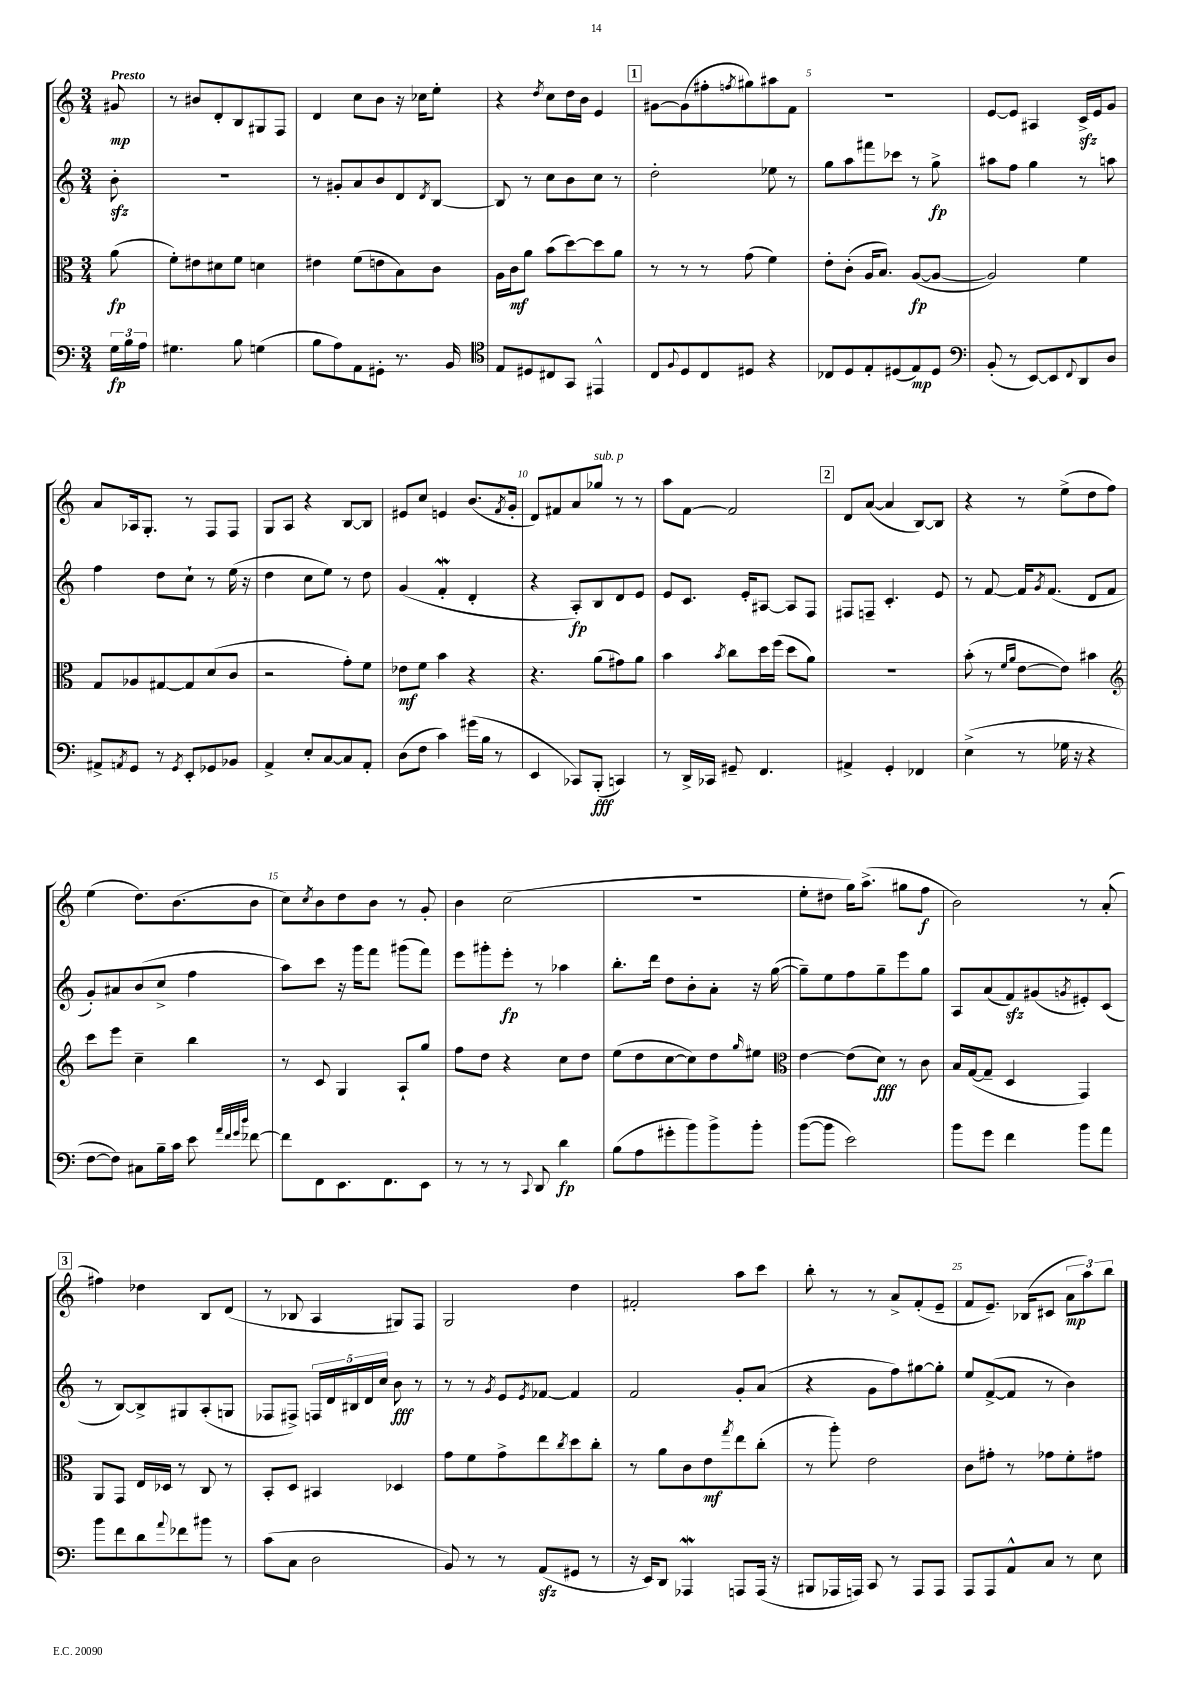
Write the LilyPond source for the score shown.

<<
\new StaffGroup <<
\new Staff = "s0" {
    \clef treble \key c \major \numericTimeSignature \time 3/4 \partial 8 \tempo "Presto"
    gis'8\mp |
    r8 bis'8 d'8-. b8 gis8 f8 |
    d'4 c''8 b'8 r16 ces''16 e''8-. |
    r4 \acciaccatura { d''8 } c''8 d''16 b'16 e'4 |
    \mark \markup { \box "1" } gis'8~ gis'8( fis''8-. \acciaccatura { f''8 } gis''8) ais''8 f'8 |
    R2. |
    e'8~ e'8 ais4 c'16->\sfz e'16 g'8 |
    a'8 aes16 g8.-. r8 f8 f8 |
    g8 a8 r4 b8~ b8 |
    eis'8 c''8 e'4 b'8.( \acciaccatura { f'8 } g'16-. |
    d'8) fis'8 a'8 ges''8^\markup { \italic "sub. p" } r8 r8 |
    a''8 f'8~ f'2 |
    \mark \markup { \box "2" } d'8 a'8~( a'4 b8~) b8 |
    r4 r8 e''8->( d''8 f''8) |
    e''4( d''8.) b'8.( b'8 |
    c''8) \acciaccatura { c''8 } b'8 d''8 b'8 r8 g'8-. |
    b'4 c''2( |
    R2. |
    e''8-. dis''8 g''16) a''8.->( gis''8 f''8\f |
    b'2) r8 a'8-.( |
    \mark \markup { \box "3" } fis''4) des''4 b8 d'8( |
    r8 bes8 a4 gis8) f8 |
    g2 d''4 |
    fis'2-. a''8 c'''8 |
    b''8-. r8 r8 a'8-> f'8-.( e'8-- |
    f'8 e'8.--) bes16( cis'8 \tuplet 3/2 { a'8\mp a''8) b''8 } \bar "|." |
}
\new Staff = "s1" {
    \clef treble \key c \major \numericTimeSignature \time 3/4 \partial 8
    b'8-.\sfz |
    R2. |
    r8 gis'8-. a'8 b'8 d'8 \acciaccatura { d'8 } b8~ |
    b8 r8 c''8 b'8 c''8 r8 |
    \mark \markup { \box "1" } d''2-. ees''8 r8 |
    g''8 a''8 fis'''8 ces'''8 r8 g''8->\fp |
    ais''8 f''8 g''4 r8 a''8 |
    f''4 d''8 c''8-! r8 e''16( r16 |
    d''4 c''8 e''8) r8 d''8 |
    g'4( f'4-.\mordent d'4-. |
    r4 a8-.\fp) b8 d'8 e'8 |
    e'8 c'8. e'16-. ais8~ ais8 f8 |
    \mark \markup { \box "2" } fis8 f8-- c'4.-. e'8 |
    r8 f'8~ f'16 \acciaccatura { g'8 } f'8.( d'8 f'8 |
    g'8-.) ais'8 b'8( c''8-> f''4 |
    a''8) c'''8 r16 g'''16 f'''8 gis'''8( f'''8) |
    e'''8 gis'''8-. e'''8-.\fp r8 aes''4 |
    b''8.-. d'''16 d''8 b'8-. a'8-. r16 g''16~( |
    g''8--) e''8 f''8 g''8-- e'''8 g''8 |
    a8 a'8( f'8\sfz) gis'8( \acciaccatura { g'8 } eis'8-.) c'8( |
    \mark \markup { \box "3" } r8 b8~) b8-> gis8 a8-.( g8 |
    fes8 fis8->) \tuplet 5/4 { f16 d'16 bis16 d'16 c''16 } b'8\fff r8 |
    r8 r8 \acciaccatura { g'8 } e'8 \acciaccatura { e'8 } fes'8~ fes'4 |
    f'2 g'8-. a'8( |
    r4 g'8 f''8) gis''8~ gis''8-. |
    e''8 f'8~->( f'8 r8 b'4) \bar "|." |
}
\new Staff = "s2" {
    \clef alto \key c \major \numericTimeSignature \time 3/4 \partial 8
    a'8\fp( |
    f'8-.) eis'8 dis'8 f'8 d'4 |
    eis'4 f'8( e'8 b8) c'8 |
    a16 c'16\mf a'8 b'8( d''8~) d''8 a'8 |
    \mark \markup { \box "1" } r8 r8 r8 g'8( f'4) |
    e'8-. c'8-.( a16 b8.) a8~\fp( a8~ |
    a2) f'4 |
    g8 aes8 gis8~ gis8 d'8( c'8 |
    r2 g'8-.) f'8 |
    ees'8\mf f'8 b'4 r4 |
    r4. a'8( gis'8) a'8 |
    b'4 \acciaccatura { b'8 } c''8 d''16 f''16( d''8 a'8) |
    \mark \markup { \box "2" } R2. |
    b'8-.( r8 \grace { f'16 a'16 } e'8~ e'8) bis'4 |
    \clef treble c'''8 e'''8 c''4-- b''4 |
    r8 c'8 g4 a8-! g''8 |
    f''8 d''8 r4 c''8 d''8 |
    e''8( d''8 c''8~ c''8) d''8 \grace { g''16 } eis''8 |
    \clef alto e'4~ e'8( d'8\fff) r8 c'8 |
    b16 g16~( g8-- d4 g,4) |
    \mark \markup { \box "3" } a,8 g,8 e16 des16 r8 c8 r8 |
    b,8-. d8 bis,4 des4 |
    g'8 f'8 g'8-> e''8 \acciaccatura { c''8 } d''8 c''8-. |
    r8 a'8 c'8 e'8\mf \acciaccatura { g''8 } e''8 c''8-.( |
    r8 a''8-.) e'2 |
    c'8 gis'8-. r8 ges'8 f'8-. gis'8 \bar "|." |
}
\new Staff = "s3" {
    \clef bass \key c \major \numericTimeSignature \time 3/4 \partial 8
    \tuplet 3/2 { g16\fp b16 a16 } |
    gis4. b8 g4( |
    b8 a8) a,8 gis,8-. r8. b,16 |
    \clef tenor e8 dis8 cis8 g,8 eis,4-^ |
    \mark \markup { \box "1" } c8 \appoggiatura { f8 } d8 c8 dis8 r4 |
    ces8 d8 e8-. dis8( e8\mp) dis8 |
    \clef bass b,8-.( r8 e,8~) e,8 \appoggiatura { f,8 } d,8 d8 |
    ais,8-> \acciaccatura { a,8 } g,8 r8 \acciaccatura { g,8 } e,8-. ges,8 bes,8 |
    a,4-> e8-. c8~ c8 a,8-. |
    d8( f8 c'4) gis'16( b16 r8 |
    e,4 ces,8) b,,8-.\fff( c,4) |
    r8 d,16-> ces,16 gis,8-- f,4. |
    \mark \markup { \box "2" } ais,4-> g,4-. fes,4 |
    e4->( r8 ges16 r16 r4 |
    f8~ f8) cis8 b16-- c'16 e'8 \grace { a'32 f'32 g'32 d''32 } fes'8~ |
    fes'8 f,8 e,8. f,8. e,8 |
    r8 r8 r8 \appoggiatura { c,8 } d,8 d'4\fp |
    b8( a8 gis'8-. b'8) b'8-> b'8-. |
    b'8~( b'8 e'2) |
    b'8 g'8 f'4 b'8 a'8 |
    \mark \markup { \box "3" } b'8 f'8 d'8 \appoggiatura { a'8 } fes'8 bis'8 r8 |
    c'8( c8 d2 |
    b,8) r8 r8 a,8\sfz( gis,8 r8 |
    r16 e,16) d,8 aes,,4\mordent a,,8 a,,16( r16 |
    bis,,8 aes,,16 a,,16) c,8 r8 a,,8 a,,8 |
    a,,8 a,,8 a,8-^ c8 r8 e8 \bar "|." |
}
>>
>>
\layout { \context { \Score \override BarNumber.break-visibility = ##(#f #t #t) barNumberVisibility = #(every-nth-bar-number-visible 5) } }
